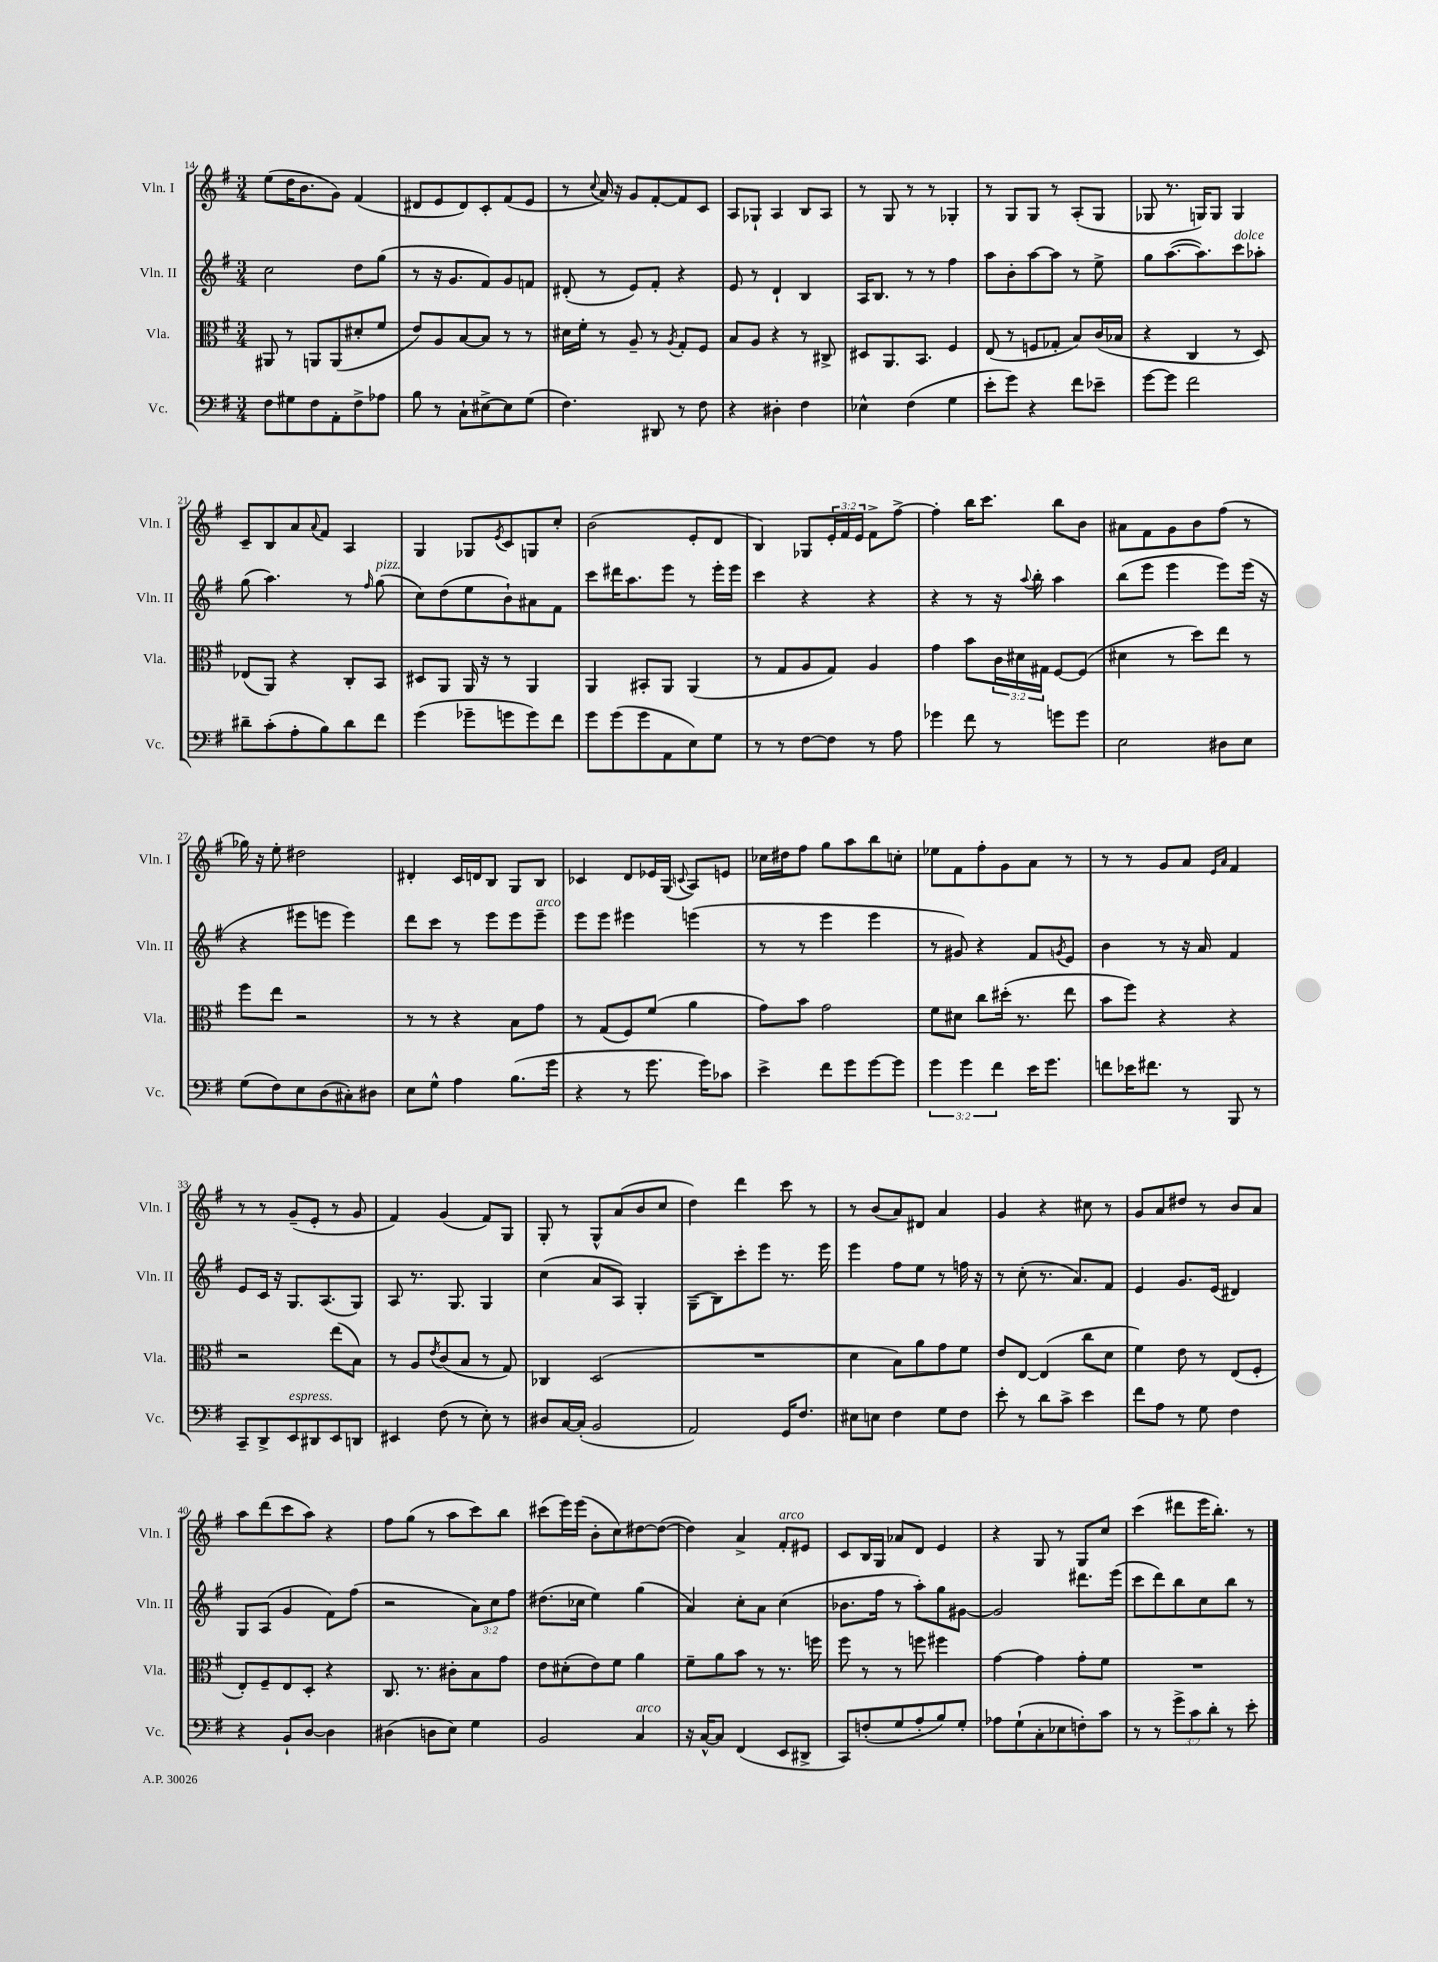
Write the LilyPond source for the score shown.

<<
\new StaffGroup <<
\new Staff = "s0" \with { instrumentName = "Vln. I" shortInstrumentName = "Vln. I" } {
    \clef treble \key g \major \numericTimeSignature \time 3/4 \override Staff.TupletNumber.text = #tuplet-number::calc-fraction-text
    e''8( d''16 b'8. g'8) fis'4( |
    dis'8 e'8 dis'8) c'8-. fis'8( e'8 |
    r8 \appoggiatura { c''8 } a'16) r16 g'8 fis'8~-. fis'8 c'8 |
    a8 ges8-! a4 b8 a8 |
    r8 g8 r8 r8 ges4-. |
    r8 g8 g8 r8 a8-.( g8 |
    ges8 r8. g16) g8 g4 |
    c'8-- b8 a'8 \appoggiatura { a'8 } fis'8 a4 |
    g4 ges8 \acciaccatura { e'8 } c'8 g8 c''8-. |
    b'2( e'8-. d'8 |
    b4) ges8 \tuplet 3/2 { e'16-. fis'16 e'16 } fis'8-> fis''8~-> |
    fis''4-. b''16 c'''8. b''8 b'8 |
    ais'8 fis'8 g'8 b'8 fis''8( r8 |
    ges''16) r16 e''8-. dis''2 |
    dis'4-. c'16 d'16 b8 g8 b8 |
    ces'4 d'8 ees'16 g16( \appoggiatura { c'8 } a8) e'8 |
    ces''16 dis''16 fis''8 g''8 a''8 b''8 c''8-. |
    ees''8 fis'8 fis''8-. g'8 a'8 r8 |
    r8 r8 g'8 a'8 \grace { e'16 a'16 } fis'4 |
    r8 r8 g'8--( e'8-. r8 g'8 |
    fis'4) g'4( fis'8) g8 |
    g8-. r8 g8-^ a'8( b'8 c''8 |
    d''4) d'''4 c'''8 r8 |
    r8 b'8( a'8) dis'8 a'4 |
    g'4 r4 cis''8 r8 |
    g'8 a'8 dis''8 r8 b'8 a'8 |
    a''8 d'''8( c'''8 a''8) r4 |
    fis''8 g''8( r8 a''8 c'''8) b''8 |
    cis'''8( e'''16) e'''16( b'8-. c''8) dis''8~ dis''8~( |
    dis''4) a'4-> fis'8-.^\markup { \italic "arco" } eis'8 |
    c'8 b16 g16 aes'8 d'8 e'4 |
    r4 g8 r8 g8 c''8 |
    c'''4( dis'''8 e'''16 b''8.-.) r8 \bar "|." |
}
\new Staff = "s1" \with { instrumentName = "Vln. II" shortInstrumentName = "Vln. II" } {
    \clef treble \key g \major \numericTimeSignature \time 3/4 \override Staff.TupletNumber.text = #tuplet-number::calc-fraction-text
    c''2 d''8 g''8( |
    r8 r16 g'8. fis'8) g'8 f'8 |
    dis'8-.( r8 e'8) fis'8-. r4 |
    e'8 r8 d'4-! b4 |
    a16 b8. r8 r8 fis''4 |
    a''8 b'8-. a''8~ a''8 r8 e''8-> |
    g''8 a''8.~( a''8.) c'''8^\markup { \italic "dolce" } aes''8-. |
    g''8( a''4.) r8 \grace { fis''16 } g''8^\markup { \italic "pizz." }( |
    c''8) d''8( e''8 b'8-!) ais'8 fis'8 |
    c'''8 dis'''16 a''8. e'''8 r8 e'''16-. e'''16 |
    c'''4 r4 r4 |
    r4 r8 r16 \appoggiatura { a''8 } b''16-. a''4 |
    b''8( e'''8 e'''4 e'''8) e'''16( r16 |
    r4 eis'''8 e'''8 e'''4) |
    d'''8 c'''8 r8 e'''8 e'''8 e'''8--^\markup { \italic "arco" } |
    e'''8 e'''8 eis'''4 e'''4( |
    r8 r8 e'''4 e'''4 |
    r8 gis'8) r4 fis'8 \acciaccatura { g'8 } e'8 |
    b'4 r8 r16 a'16 fis'4 |
    e'8 c'16 r16 g8. a8.( g8) |
    a8 r8. g8. g4 |
    c''4( a'8 a8) g4-. |
    g8--( b8) c'''8-. e'''8 r8. e'''16 |
    e'''4 fis''8 e''8 r8 f''16 r16 |
    r8 c''8-.( r8. a'8.) fis'8 |
    e'4 g'8. e'16( dis'4) |
    g8 a8( g'4 fis'8) fis''8( |
    r2 \tuplet 3/2 { a'8) c''8 fis''8 } |
    dis''8.( ces''16 e''4) g''4( |
    a'4) c''8-. a'8 c''4( |
    bes'8. fis''16 r8 a''8-.) g''8 gis'8~ |
    gis'2 dis'''8. e'''16( |
    c'''8 d'''8) b''8 c''8 b''8 r8 \bar "|." |
}
\new Staff = "s2" \with { instrumentName = "Vla." shortInstrumentName = "Vla." } {
    \clef alto \key g \major \numericTimeSignature \time 3/4 \override Staff.TupletNumber.text = #tuplet-number::calc-fraction-text
    ais,8 r8 a,8 a,8( dis'8-. fis'8 |
    e'8) a8 b8~ b8 r8 r8 |
    dis'16 fis'16-. r8 a8-- r8 \acciaccatura { a8 } g8-. fis8 |
    b8 a8 r4 r8 cis8-> |
    dis8 a,8. b,8. fis4 |
    e8( r8 f8 ges8-. b8) c'16( bes16 |
    r4 c4 r8 d8) |
    ees8( a,8) r4 c8-. b,8 |
    dis8 a,8 a,16 r16 r8 a,4 |
    a,4 bis,8-. a,8 a,4( |
    r8 g8 a8 g8) a4 |
    g'4 b'8 \tuplet 3/2 { c'16 dis'16 gis16 } fis8~ fis8( |
    dis'4 r8 d''8) e''8 r8 |
    fis''8 e''8 r2 |
    r8 r8 r4 b8 g'8 |
    r8 g8( fis8) fis'8( a'4 |
    g'8) b'8 g'2 |
    fis'8 dis'8 c''8 dis''16-.( r8. e''8 |
    b'8 fis''8) r4 r4 |
    r2 e''8( b8) |
    r8 a8 \acciaccatura { e'8 } c'8( b8 r8 g8) |
    ces4 d2( |
    R2. |
    d'4 b8) a'8 g'8 fis'8 |
    e'8 e8~ e4( c''8 d'8 |
    fis'4) e'8 r8 e8( fis8-. |
    e8-.) fis8-- e8 d8-. r4 |
    c8. r8. cis'8-. b8 g'8 |
    e'8 dis'8-.( e'8) fis'8 a'4 |
    fis'8-- a'8 b'8 r8 r8. f''16 |
    fis''8 r8 r8 f''8 fis''4 |
    g'4~ g'4 g'8-. fis'8 |
    R2. \bar "|." |
}
\new Staff = "s3" \with { instrumentName = "Vc." shortInstrumentName = "Vc." } {
    \clef bass \key g \major \numericTimeSignature \time 3/4 \override Staff.TupletNumber.text = #tuplet-number::calc-fraction-text
    fis8 gis8 fis8 a,8-. fis8-> aes8 |
    b8 r8 c8-! eis8~-> eis8 g8( |
    fis4.) dis,8 r8 fis8 |
    r4 dis4-. fis4 |
    ees4-^ fis4( g4 |
    e'8-. g'8) r4 fis'8 ees'8-- |
    g'8~ g'8 fis'2 |
    dis'8-- c'8-.( a8-. b8) dis'8 fis'8 |
    g'4( ges'8-- g'8 g'8) fis'8 |
    g'8 g'8( g'8 a,8 e8) g8 |
    r8 r8 fis8~ fis8 r8 a8 |
    ges'4 fis'8 r8 g'8 g'8 |
    e2 dis8 e8 |
    g8( fis8) e8 d8( cis8-.) dis8 |
    e8 g8-^ a4 b8.( g'16 |
    r4 r8 g'8. g'16) ces'8 |
    e'4-> fis'8 g'8 g'8~ g'8 |
    \tuplet 3/2 { g'4 g'4 fis'4 } e'16 g'8. |
    f'8 ees'16 fis'8. r8 b,,8 r8 |
    c,8-- d,8-> e,8^\markup { \italic "espress." } dis,8 e,8 d,8 |
    eis,4 fis8( r8 e8-.) r8 |
    dis8 c16~ c16-.( b,2 |
    a,2) g,16 fis8. |
    eis8 e8 fis4 g8 fis8 |
    e'8-. r8 d'8 c'8-> e'4 |
    fis'8 a8 r8 g8 fis4 |
    r4 b,8-! d8~ d4 |
    dis4( d8 e8) g4 |
    b,2 c4^\markup { \italic "arco" } |
    r16 c16~-^ c8 fis,4( e,8 dis,8-> |
    c,8) f8-.( g8 a8-. b8) g8-. |
    aes8 g8-!( c8-. ees8 f8-.) c'8 |
    r8 r8 \tuplet 3/2 { g'8-> c'8 d'8-. } r8 e'8-. \bar "|." |
}
>>
>>
\layout { \context { \Score currentBarNumber = #14 } }
